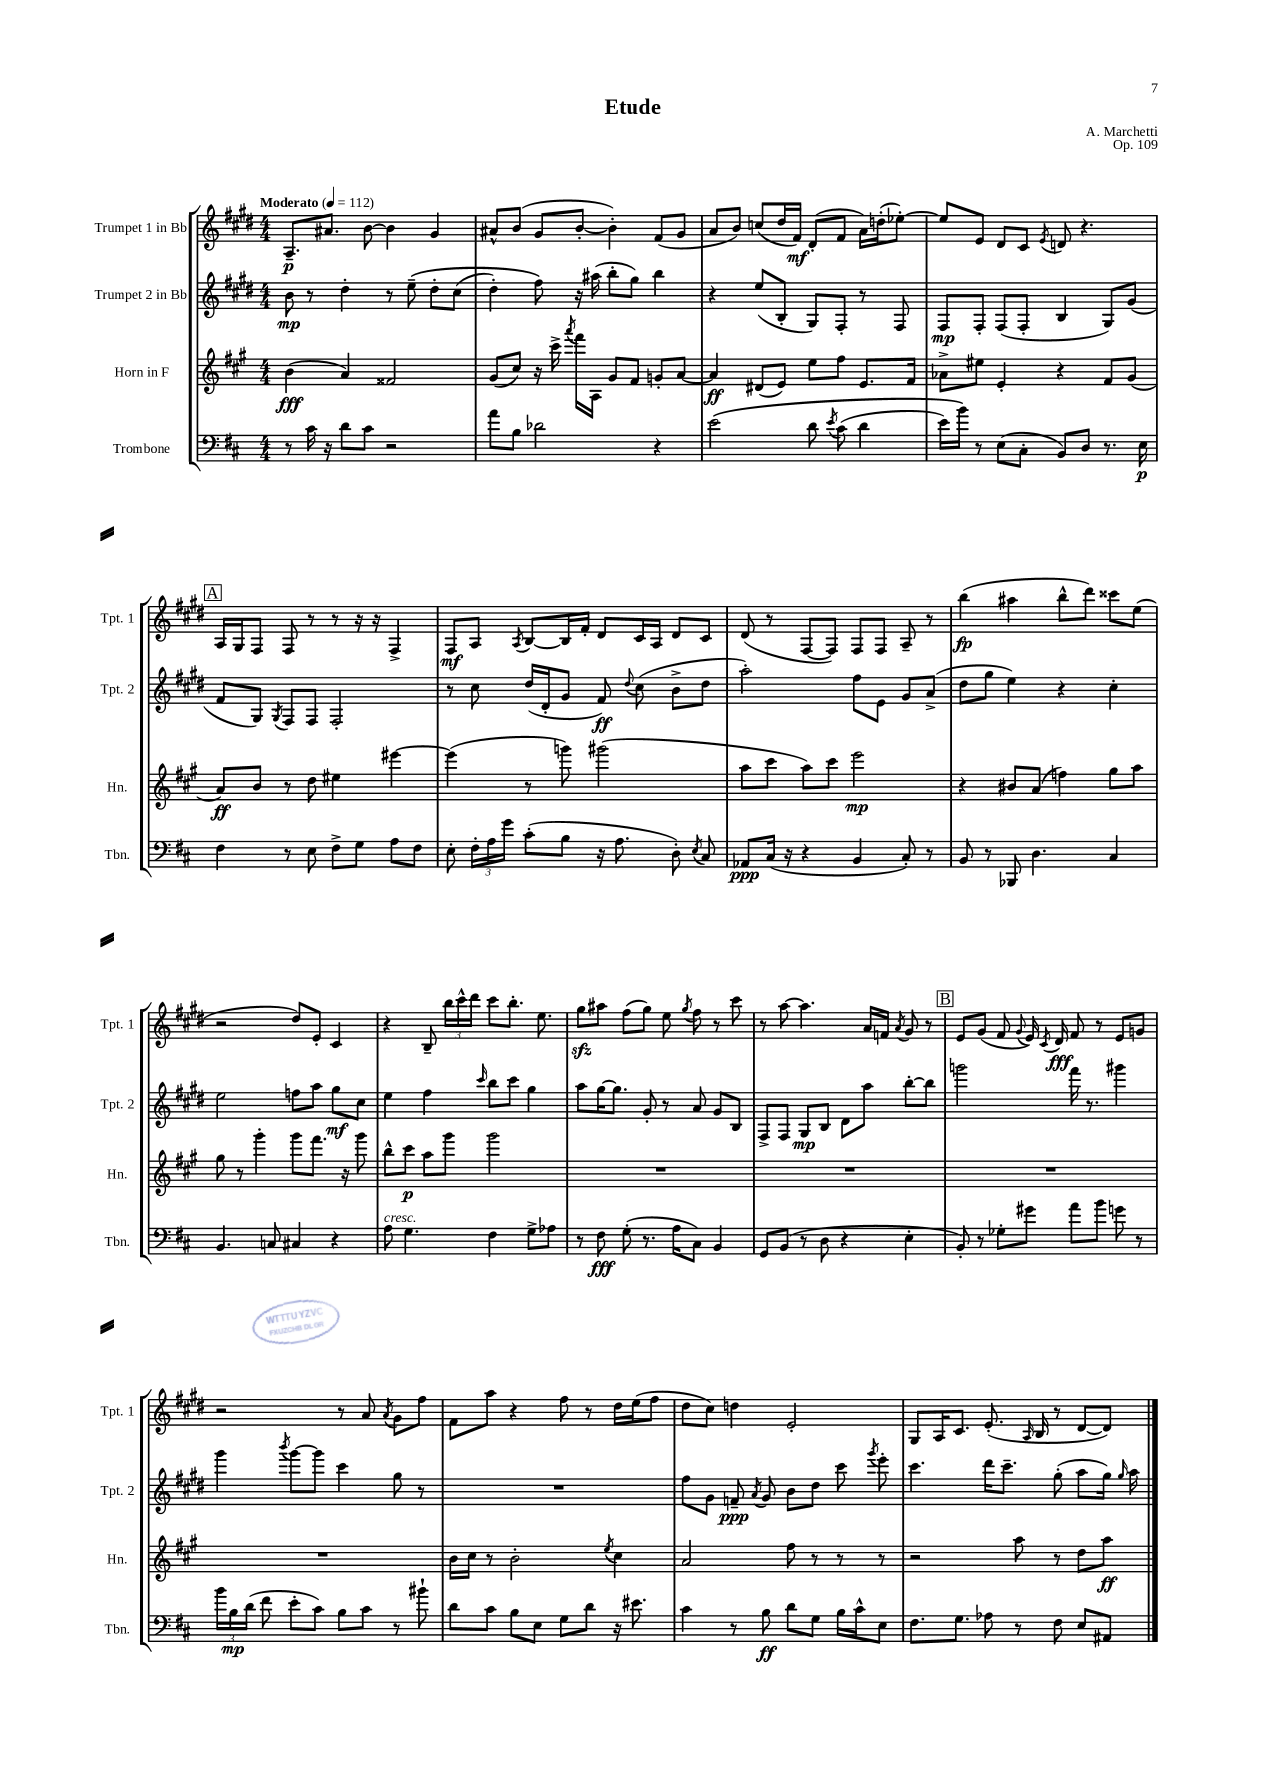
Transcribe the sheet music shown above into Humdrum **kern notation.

**kern	**dynam	**kern	**dynam	**kern	**dynam	**kern	**dynam
*part4	*part4	*part3	*part3	*part2	*part2	*part1	*part1
*staff4	*staff4	*staff3	*staff3	*staff2	*staff2	*staff1	*staff1
*I"Trombone	*	*I"Horn in F	*	*I"Trumpet 2 in Bb	*	*I"Trumpet 1 in Bb	*
*I'Tbn.	*	*I'Hn.	*	*I'Tpt. 2	*	*I'Tpt. 1	*
*clefF4	*	*clefG2	*	*clefG2	*	*clefG2	*
*k[f#c#]	*	*k[f#c#g#]	*	*k[f#c#g#d#]	*	*k[f#c#g#d#]	*
*M4/4	*	*M4/4	*	*M4/4	*	*M4/4	*
*MM112	*	*MM112	*	*MM112	*	*MM112	*
=1	=1	=1	=1	=1	=1	=1	=1
!	!	!	!	!	!	!LO:TX:a:B:t=Moderato	!
8r	.	(4b\	fff	8b\	mp	8.A~/L	p
16c#\	.	.	.	8r	.	.	.
16r	.	.	.	.	.	8.a#X/J	.
8d\L	.	4a/)	.	4dd#'\	.	.	.
8c#\J	.	.	.	.	.	[8b\	.
2r	.	2f##X/	.	8r	.	4b\]	.
.	.	.	.	(8ee~\	.	.	.
.	.	.	.	8dd#'\L	.	4g#/	.
.	.	.	.	(8cc#\J	.	.	.
=2	=2	=2	=2	=2	=2	=2	=2
8a\L	.	(8g#/L	.	4dd#'\)	.	8a#X^^/L	.
8B\J	.	8cc#/J)	.	.	.	(8b/J	.
2d-X\	.	16r	.	8ff#\)	.	8g#/L	.
.	.	16ccc#^\	.	.	.	.	.
.	.	8qaaa/	.	.	.	.	.
.	.	16fff#\LL	.	16r	.	[8b'/J	.
.	.	16A\JJ	.	(16aa#X\	.	.	.
.	.	8g#/L	.	8bb'\L	.	4b'\])	.
.	.	8f#/J	.	8gg#\J)	.	.	.
4r	.	8gn'/L	.	4bb\	.	(8f#/L	.
.	.	[8a/J	.	.	.	8g#/J	.
=3	=3	=3	=3	=3	=3	=3	=3
(2e\	.	4a/]	ff	4r	.	8a/L	.
.	.	.	.	.	.	8b/J)	.
.	.	(8d#X/L	.	(8ee/L	.	(8ccn/L	.
.	.	8e/J)	.	8B'/J	.	16dd#/L	.
.	.	.	.	.	.	16f#/JJ)	mf
8d\	.	8ee\L	.	8G#/L)	.	(8d#'/L	.
8qe/	.	.	.	.	.	.	.
(8c#\	.	8ff#\J	.	8F#'/J	.	8f#/J	.
4d\	.	8.e/L	.	8r	.	16a\LL)	.
.	.	.	.	.	.	(16ddn'\J	.
.	.	.	.	8F#/	.	[8ee-X'\J)	.
.	.	16f#/Jk	.	.	.	.	.
=4	=4	=4	=4	=4	=4	=4	=4
16e\LL)	.	8a-X^\L	.	8F#/L	mp	8ee-/L]	.
16b\JJ)	.	.	.	.	.	.	.
8r	.	8ee#X\J	.	8F#'/J	.	8e/J	.
(8E\L	.	4e'/	.	(8F#/L	.	8d#/L	.
8C#'\J	.	.	.	8F#'/J	.	8c#/J	.
.	.	.	.	.	.	8qe/	.
8BB/L)	.	4r	.	4B/	.	8dn/	.
8D/J	.	.	.	.	.	4.r	.
8.r	.	8f#/L	.	8G#/L)	.	.	.
.	.	(8g#/J	.	(8g#/J	.	.	.
16E\	p	.	.	.	.	.	.
!!LO:LB:g=z
!!LO:REH:place=s1:t=A
=5	=5	=5	=5	=5	=5	=5	=5
4F#\	.	8a/L)	ff	8f#/L	.	16A/LL	.
.	.	.	.	.	.	16G#/J	.
.	.	8b/J	.	8G#/J)	.	8F#/J	.
.	.	.	.	8qG#/	.	.	.
8r	.	8r	.	8F#/L	.	8F#/	.
8E\	.	8dd\	.	8F#/J	.	8r	.
8F#^\L	.	4ee#X\	.	2F#'/	.	8r	.
8G\J	.	.	.	.	.	16r	.
.	.	.	.	.	.	16r	.
8A\L	.	[4eee#X\	.	.	.	4F#^/	.
8F#\J	.	.	.	.	.	.	.
=6	=6	=6	=6	=6	=6	=6	=6
8E'\	.	(4eee#\]	.	8r	.	8F#/L	mf
24F#'\LL	.	.	.	8cc#\	.	8A/J	.
24A\	.	.	.	.	.	.	.
24g\JJ	.	.	.	.	.	.	.
.	.	.	.	.	.	8qA/	.
(8c#'\L	.	8r	.	(16dd#/LL	.	[8B/L	.
.	.	.	.	16d#'/J	.	.	.
8B\J	.	8gggn\)	.	8g#/J	.	16B/L]	.
.	.	.	.	.	.	16f#'/JJ	.
16r	.	(2ggg#X\	.	8f#/)	ff	8d#/L	.
8.A\	.	.	.	.	.	.	.
.	.	.	.	8qqdd#/	.	.	.
.	.	.	.	(8cc#\	.	16c#/L	.
.	.	.	.	.	.	16A/JJ	.
8D'\)	.	.	.	8b^\L	.	8d#/L	.
8qE/	.	.	.	.	.	.	.
8C#/	.	.	.	8dd#\J	.	8c#/J	.
=7	=7	=7	=7	=7	=7	=7	=7
8AA-X/L	ppp	8aa\L	.	2aa'\)	.	(8d#/	.
(16C#/Jk	.	8ccc#\J	.	.	.	8r	.
16r	.	.	.	.	.	.	.
4r	.	8aa\L)	.	.	.	[8F#/L	.
.	.	8ccc#\J	.	.	.	8F#/J])	.
4BB/	.	2eee\	mp	8ff#\L	.	8F#/L	.
.	.	.	.	8e\J	.	8F#/J	.
8C#'/)	.	.	.	8g#/L	.	8A~/	.
8r	.	.	.	(8a^/J	.	8r	.
=8	=8	=8	=8	=8	=8	=8	=8
8BB/	.	4r	.	8dd#\L	.	(4bb\	fp
8r	.	.	.	8gg#\J	.	.	.
8BBB-X/	.	8b#X/L	.	4ee\)	.	4aa#X\	.
4.D\	.	(8a/J	.	.	.	.	.
.	.	4ffn\)	.	4r	.	8bb^^\L	.
.	.	.	.	.	.	8ddd#\J)	.
4C#/	.	8gg#\L	.	4cc#'\	.	8ccc##X\L	.
.	.	8aa\J	.	.	.	(8ee\J	.
!!LO:LB:g=z
=9	=9	=9	=9	=9	=9	=9	=9
4.BB/	.	8gg#\	.	2ee\	.	2r	.
.	.	8r	.	.	.	.	.
.	.	4ggg#'\	.	.	.	.	.
8Cn/	.	.	.	.	.	.	.
4C#X/	.	8ggg#\L	.	8ffn\L	.	8dd#/L)	.
.	.	8.fff#\J	.	8aa\J	.	8e'/J	.
4r	.	.	.	8gg#\L	mf	4c#/	.
.	.	16r	.	.	.	.	.
.	.	8ggg#\	.	8cc#\J	.	.	.
=10	=10	=10	=10	=10	=10	=10	=10
!LO:TX:a:i:t=cresc.	!	!	!	!	!	!	!
8A\	.	8bb^^\L	.	4ee\	.	4r	.
4.G\	.	8ccc#\J	p	.	.	.	.
.	.	8aa\L	.	4ff#\	.	8B~/	.
.	.	8ggg#\J	.	.	.	24bb\LL	.
.	.	.	.	.	.	24ccc#^^\	.
.	.	.	.	.	.	24ddd#\JJ	.
.	.	.	.	16qqccc#/	.	.	.
4F#\	.	2ggg#\	.	8bb\L	.	8ccc#\L	.
.	.	.	.	8ccc#\J	.	8.bb'\J	.
8G^\L	.	.	.	4gg#\	.	.	.
.	.	.	.	.	.	8.ee\	.
8A-X\J	.	.	.	.	.	.	.
=11	=11	=11	=11	=11	=11	=11	=11
8r	.	1r	.	8aa\L	.	8gg#zz\L	.
8F#\	fff	.	.	[16gg#\K	.	8aa#X\J	.
.	.	.	.	8.gg#\J]	.	.	.
(8G'\	.	.	.	.	.	(8ff#\L	.
8.r	.	.	.	8g#'/	.	8gg#\J)	.
.	.	.	.	8r	.	8ee\	.
16A\KL	.	.	.	.	.	.	.
.	.	.	.	.	.	8qgg#/	.
8C#\J)	.	.	.	8a/	.	8ff#\	.
4BB/	.	.	.	8g#/L	.	8r	.
.	.	.	.	8B/J	.	8ccc#\	.
=12	=12	=12	=12	=12	=12	=12	=12
8GG/L	.	1r	.	8F#^/L	.	8r	.
(8BB/J	.	.	.	8F#/J	.	[8aa\	.
8r	.	.	.	8G#/L	mp	4.aa\]	.
8D\	.	.	.	8B/J	.	.	.
4r	.	.	.	8d#\L	.	.	.
.	.	.	.	8aa\J	.	16a/LL	.
.	.	.	.	.	.	16fn/JJ	.
.	.	.	.	.	.	8qa/	.
4E'\	.	.	.	[8bb'\L	.	8g#/	.
.	.	.	.	8bb\J]	.	8r	.
!!LO:REH:place=s1:t=B
=13	=13	=13	=13	=13	=13	=13	=13
8BB'/)	.	1r	.	2gggn\	.	8e/L	.
8r	.	.	.	.	.	(8g#/J	.
8G-X'\L	.	.	.	.	.	8f#/	.
.	.	.	.	.	.	8qqg#/	.
8g#X\J	.	.	.	.	.	16e/)	.
.	.	.	.	.	.	8qc#/	.
.	.	.	.	.	.	16d#/	fff
8a\L	.	.	.	16fff#\	.	8f#/	.
.	.	.	.	8.r	.	.	.
8b\J	.	.	.	.	.	8r	.
8gn\	.	.	.	4ggg#X\	.	8e/L	.
8r	.	.	.	.	.	8gn/J	.
!!LO:LB:g=z
=14	=14	=14	=14	=14	=14	=14	=14
24b\LL	.	1r	.	4ggg#\	.	2r	.
24B\	mp	.	.	.	.	.	.
(24d\JJ	.	.	.	.	.	.	.
8f#\	.	.	.	.	.	.	.
.	.	.	.	8qbbb/	.	.	.
8e'\L	.	.	.	[8ggg#\L	.	.	.
8c#\J)	.	.	.	8ggg#\J]	.	.	.
8B\L	.	.	.	4ccc#\	.	8r	.
8c#\J	.	.	.	.	.	8a/	.
.	.	.	.	.	.	8qa/	.
8r	.	.	.	8gg#\	.	8g#\L	.
8b#X`\	.	.	.	8r	.	8ff#\J	.
=15	=15	=15	=15	=15	=15	=15	=15
8d\L	.	16b\LL	.	1r	.	8f#\L	.
.	.	16cc#\JJ	.	.	.	.	.
8c#\J	.	8r	.	.	.	8aa\J	.
8B\L	.	2b'\	.	.	.	4r	.
8E\J	.	.	.	.	.	.	.
8G\L	.	.	.	.	.	8ff#\	.
8d\J	.	.	.	.	.	8r	.
.	.	8qee/	.	.	.	.	.
16r	.	4cc#\	.	.	.	16dd#\LL	.
8.e#X\	.	.	.	.	.	(16ee\J	.
.	.	.	.	.	.	8ff#\J	.
=16	=16	=16	=16	=16	=16	=16	=16
4c#\	.	2a/	.	8ff#\L	.	8dd#\L	.
.	.	.	.	8g#\J	.	8cc#\J)	.
8r	.	.	.	8fn~/	ppp	4ddn\	.
.	.	.	.	8qa/	.	.	.
8B\	ff	.	.	8g#/	.	.	.
8d\L	.	8ff#\	.	8b\L	.	2e'/	.
8G\J	.	8r	.	8dd#\J	.	.	.
16B\LL	.	8r	.	8ccc#\	.	.	.
16c#^^\J	.	.	.	.	.	.	.
.	.	.	.	8qggg#/	.	.	.
8E\J	.	8r	.	8eee'\	.	.	.
=17	=17	=17	=17	=17	=17	=17	=17
8.F#\L	.	2r	.	4.ccc#\	.	8G#/L	.
.	.	.	.	.	.	16A/K	.
8.G\J	.	.	.	.	.	8.c#/J	.
8A-X\	.	.	.	16ddd#\KL	.	(8.e'/	.
.	.	.	.	8.ccc#~\J	.	.	.
8r	.	8aa\	.	.	.	.	.
.	.	.	.	.	.	16qqA/	.
.	.	.	.	.	.	16B/	.
8F#\	.	8r	.	(8gg#'\	.	8r	.
8E/L	.	8dd\L	.	8aa\L	.	[8d#/L	.
8AA#X/J	.	8aa\J	ff	16gg#\Jk)	.	8d#/J])	.
.	.	.	.	16qqgg#/	.	.	.
.	.	.	.	16aa\	.	.	.
==	==	==	==	==	==	==	==
*-	*-	*-	*-	*-	*-	*-	*-
